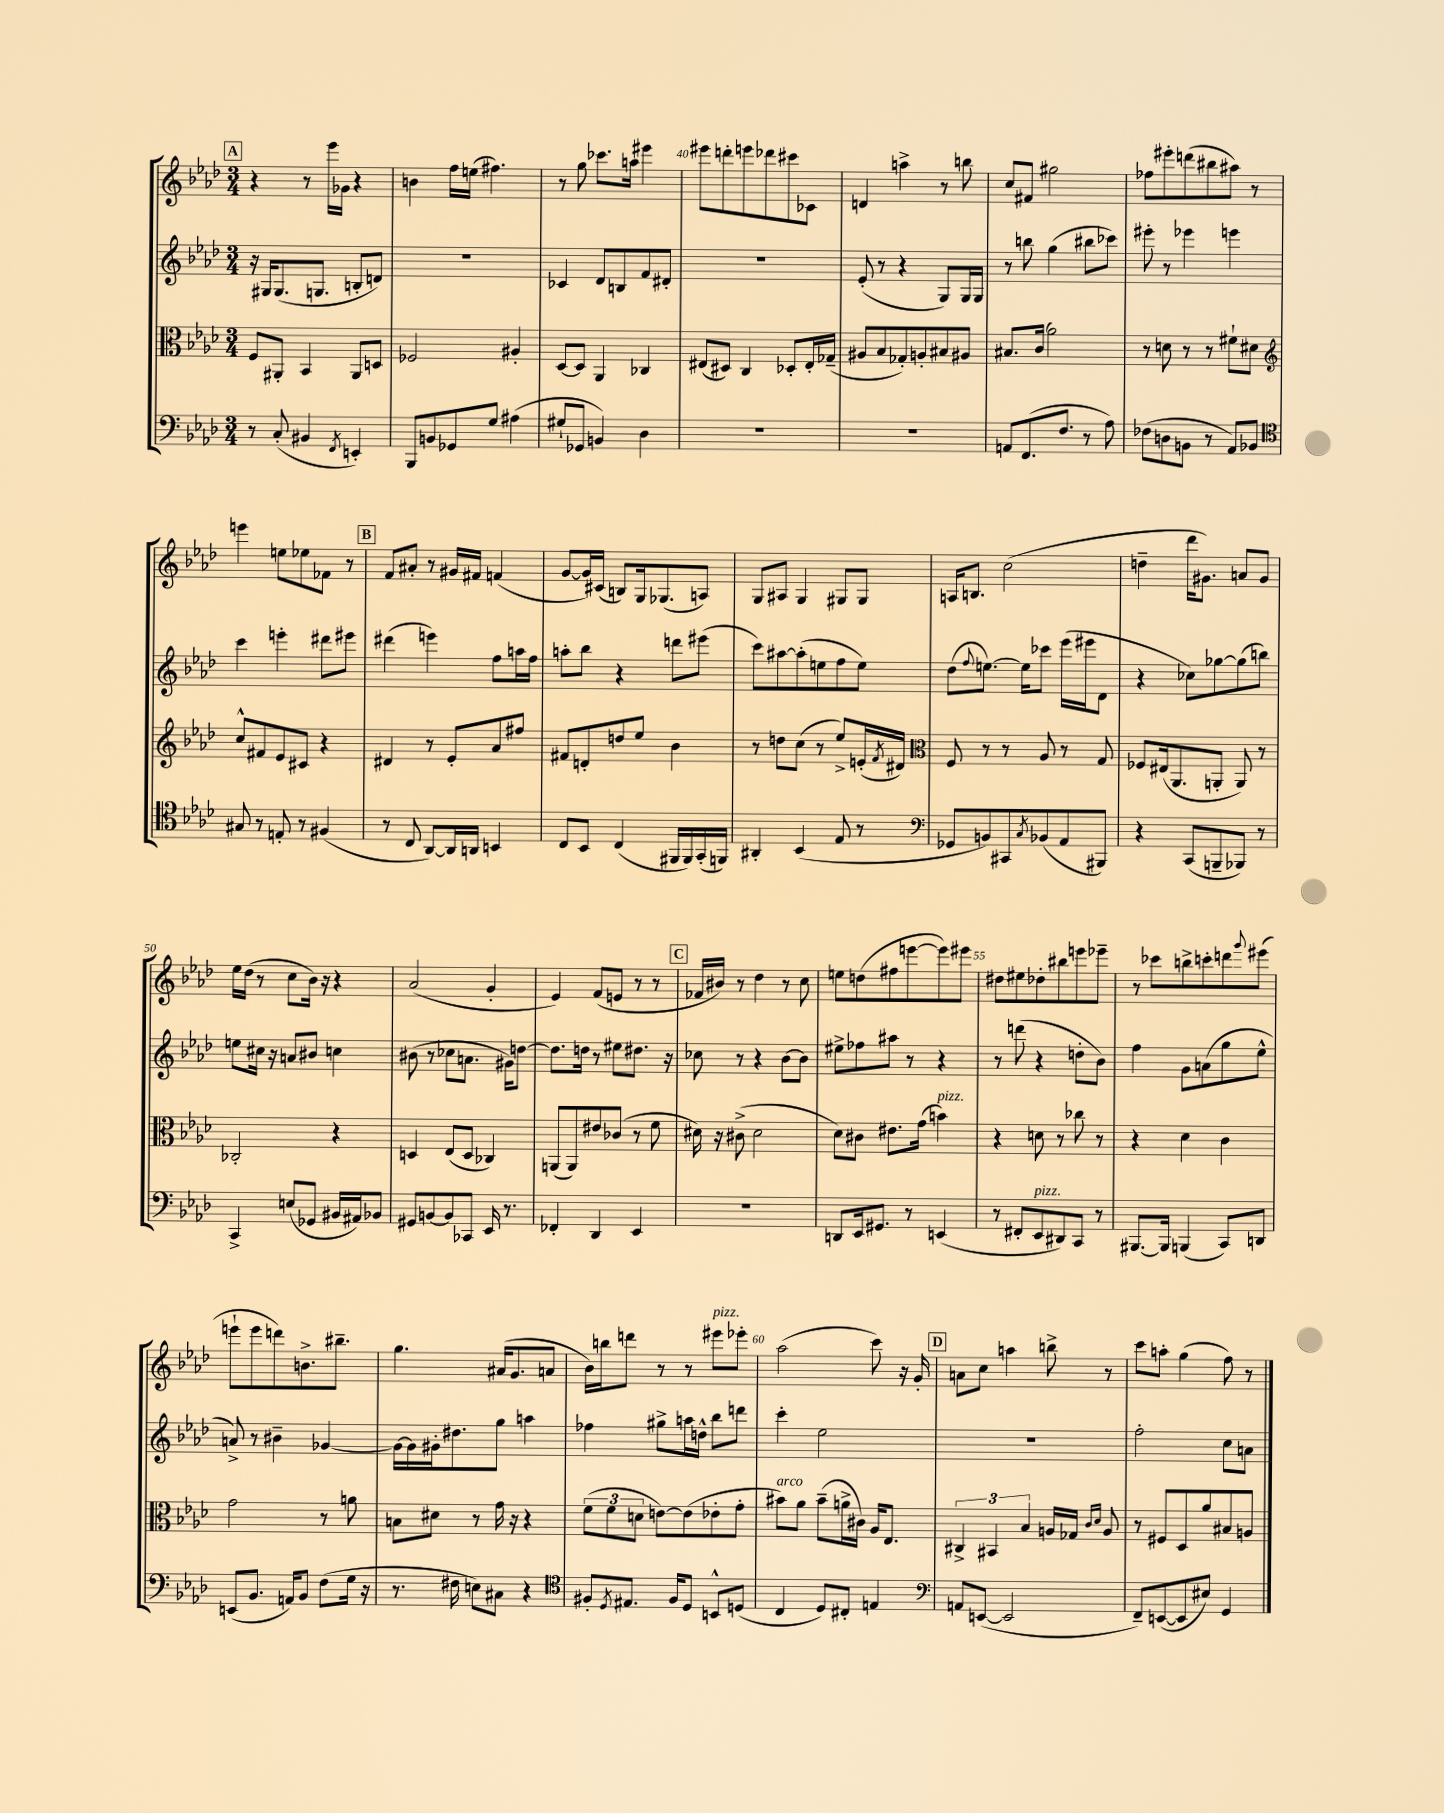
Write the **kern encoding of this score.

**kern	**kern	**kern	**kern
*staff4	*staff3	*staff2	*staff1
*clefF4	*clefC3	*clefG2	*clefG2
*k[b-e-a-d-]	*k[b-e-a-d-]	*k[b-e-a-d-]	*k[b-e-a-d-]
*M3/4	*M3/4	*M3/4	*M3/4
8r	8F	16r	4r
.	.	16G#	.
(8C'	8AA#'	(8.G#	.
4BB#	4BB-	.	8r
.	.	8.G	.
.	.	.	16eee-
.	.	.	16g-
8qFF	.	.	.
4EE')	8AA#	8B'	4r
.	8D	8d)	.
=	=	=	=
8BBB-	2F-	2.r	4b
8BB	.	.	.
8GG-	.	.	16ff
.	.	.	(16ee
8G	.	.	4.ff#)
(4A#	4A#'	.	.
=	=	=	=
8G#`	[8D-	4c-	8r
8GG-	8D-]	.	8gg
4BB)	4AA-	8d-	8.ccc-
.	.	8B	.
.	.	.	16aa
4D-	4C-	8f	4eee#
.	.	8d#'	.
=	=	=	=
2.r	(8E#	2.r	8eee#
.	8D#)	.	8ddd'
.	4C	.	8eee
.	.	.	8ddd-
.	8D-'	.	8ccc#
.	16E#'	.	8c-
.	(16G-~	.	.
=	=	=	=
2.r	8A#	(8e-'	4d
.	8B-	8r	.
.	8G-')	4r	4aa^
.	8A'	.	.
.	8B#	8G)	8r
.	8A#	16G	8bb
.	.	16G	.
=	=	=	=
8AA	8.B#	8r	8cc
(8.FF	.	8bb	8f#
.	(16c	.	.
.	2a-)	(4gg	2gg#
8.F	.	.	.
8r	.	8bb#	.
8A-)	.	8ccc-)	.
=	=	=	=
(8F-	8r	8eee#'	8ff-
8D	8d	8r	8eee#'
8BB	8r	4eee-	(8ddd
8r	8r	.	8bb#
8AA-)	8f#`	4eee	8aa#)
8BB-	8d#	.	8r
=	=	=	=
*clefC4	*clefG2	*	*
8G#	8cc^^	4ccc	4eee
8r	8f#	.	.
8E'	8e-	4eee'	8ee
8r	8c#	.	8ee-
(4F#	4r	8ddd#	8f-
.	.	8eee#	8r
=	=	=	=
8r	4d#	(4ddd#	8f
8C	.	.	8a#'
[8AA-)	8r	4eee)	8r
16AA-]	8e-'	.	16g#
16AA	.	.	16f#
4BB	8a-	8ff	(4f
.	8ff#	16aa	.
.	.	16ff	.
=	=	=	=
8C	8f#	8aa'	[8g
8BB-	8d'	8bb-	16g])
.	.	.	(16c#
(4C	8dd	4r	8B)
.	8ee-	.	16G
.	.	.	(8.G-
16FF#	4b-	8ddd	.
16FF#)	.	.	.
(16GG'	.	(8eee#	8A)
16FF)	.	.	.
=	=	=	=
4AA#'	8r	8ccc)	8G
.	8dd	[8aa#	8A#
(4BB-	(8cc	(8aa#']	4G
.	8r	8ee	.
8E-	8ee-^)	8ff	8G#
8r	(16e'	8ee)	8G#
.	8qf	.	.
.	16d#)	.	.
=	=	=	=
*clefF4	*clefC3	*	*
8GG-	8F	(8dd-	16A
.	.	.	8.B
.	.	8qqff	.
8BB)	8r	[8.ee)	.
8CC#	8r	.	(2cc
.	.	16ee]	.
8qC	.	.	.
(8BB-	8A-	8ccc-	.
8AA-	8r	(16eee-	.
.	.	16eee#	.
8BBB#)	8G	8d-	.
=	=	=	=
4r	8F-	4r	4dd~
.	(16E#	.	.
.	8.AA-	.	.
(8CC	.	8cc-)	16ddd-
.	.	.	8.g#)
8BBB~	8AA'	[8gg-	.
8BBB-)	8AA)	(8gg-]	8a
8r	8r	8bb)	8g#
=	=	=	=
4CC^	2C-'	8ee	16ee-
.	.	.	(16dd-
.	.	16cc#	8r
.	.	16r	.
(8E	.	8a	8cc
8GG-	.	8b#	16b-)
.	.	.	16r
16BB#	4r	4cc	4r
16AA#)	.	.	.
8BB-	.	.	.
=	=	=	=
8GG#	4D	(8b#	(2a-
[8BB	.	8r	.
8BB]	(8E-	8cc-	.
8CC-	8D	8.a	.
16EE-	4C-)	.	4g'
8.r	.	16g#)	.
.	.	[8dd	.
=	=	=	=
4FF-'	(8AA	8.dd]	4e-)
.	8AA)	.	.
.	.	16dd	.
4DD-	8e#	8r	(8f
.	(8c-	8ee#	8e
4EE-	8r	8.dd#	8r
.	8f	.	8r
.	.	16r	.
=	=	=	=
2.r	16d#)	8cc-	16f-
.	16r	.	16b#)
.	(8c#^	8r	8r
.	2d#	4r	4dd-
.	.	[8b-	8r
.	.	8b-]	8cc
=	=	=	=
8DD	8d-)	8ee#^	8ee
16EE-	8c#	8ff-	(8dd
8.GG#	.	.	.
.	8.e#	8aa#	8ff#
8r	.	8r	[8eee
.	(16g	.	.
(4EE	4b)	4r	8eee])
.	.	.	8eee#
=	=	=	=
8r	4r	8r	8dd#
8FF#'	.	(8ddd	8ee#
8EE-	8d	4r	8dd-'
8DD#)	8r	.	8bb#
8CC	8cc-	8dd'	8eee
8r	8r	8b-)	8eee-~
=	=	=	=
[8.BBB#	4r	4ff	8r
.	.	.	8ccc-
16BBB#]	.	.	.
(4BBB	4d-	8g	8bb^
.	.	(8a	8ccc'
8CC)	4c	8gg	8ddd
.	.	.	8qqggg
8DD	.	8ee-^^	(8eee#
=	=	=	=
(8EE	2g	8a^)	8eee`
8.BB-	.	8r	8eee
.	.	4b#~	8ddd)
16AA)	.	.	.
8BB-	.	.	8.b^
(8F	8r	[4g-	.
.	.	.	8.bb#~
16G	8a	.	.
16r	.	.	.
=	=	=	=
8.r	8B	16g-_	4.gg
.	.	16g-]	.
.	8d#	16g#'	.
16F#	.	8.dd#	.
8E)	8r	.	.
8C#	16g	8gg	(16a#
.	16r	.	8.g
4r	4r	4aa	.
.	.	.	8a
=	=	=	=
*clefC4	*	*	*
8F#'	(12f	4ff-	16b-)
.	.	.	16bb
.	12f	.	.
8qD-	.	.	.
8.E#	.	.	8ddd
.	12d	.	.
.	[8e)	8gg#^	8r
16F#	.	.	.
8D-	(8e]	16aa	8r
.	.	16dd^^	.
8BB^^	8e-'	8bb-	8eee#
(8D	8g'	8ddd	8eee-'
=	=	=	=
4C	8b#)	4ccc'	(2aa-
.	8a-	.	.
8D-)	(8b#~	2ee-	.
8C#'	16a^	.	.
.	16c#)	.	.
4E	16A-	.	8ccc)
.	8.E-	.	.
.	.	.	16r
.	.	.	16g'
=	=	=	=
*clefF4	*	*	*
8AA	6C#^	2.r	8a
([8EE	.	.	8cc
.	6BB#	.	.
2EE]	.	.	4aa
.	6B-	.	.
.	16A	.	8bb^
.	16G-	.	.
.	16qqc	.	.
.	16qqd-	.	.
.	8A	.	8r
=	=	=	=
8FF~)	8r	2ff'	8ccc
([8EE	8F#	.	8aa'
8EE]	8D-	.	(4gg
8E#)	8a-	.	.
4GG	8B#	8cc	8ff)
.	8A	8a	8r
==	==	==	==
*-	*-	*-	*-
